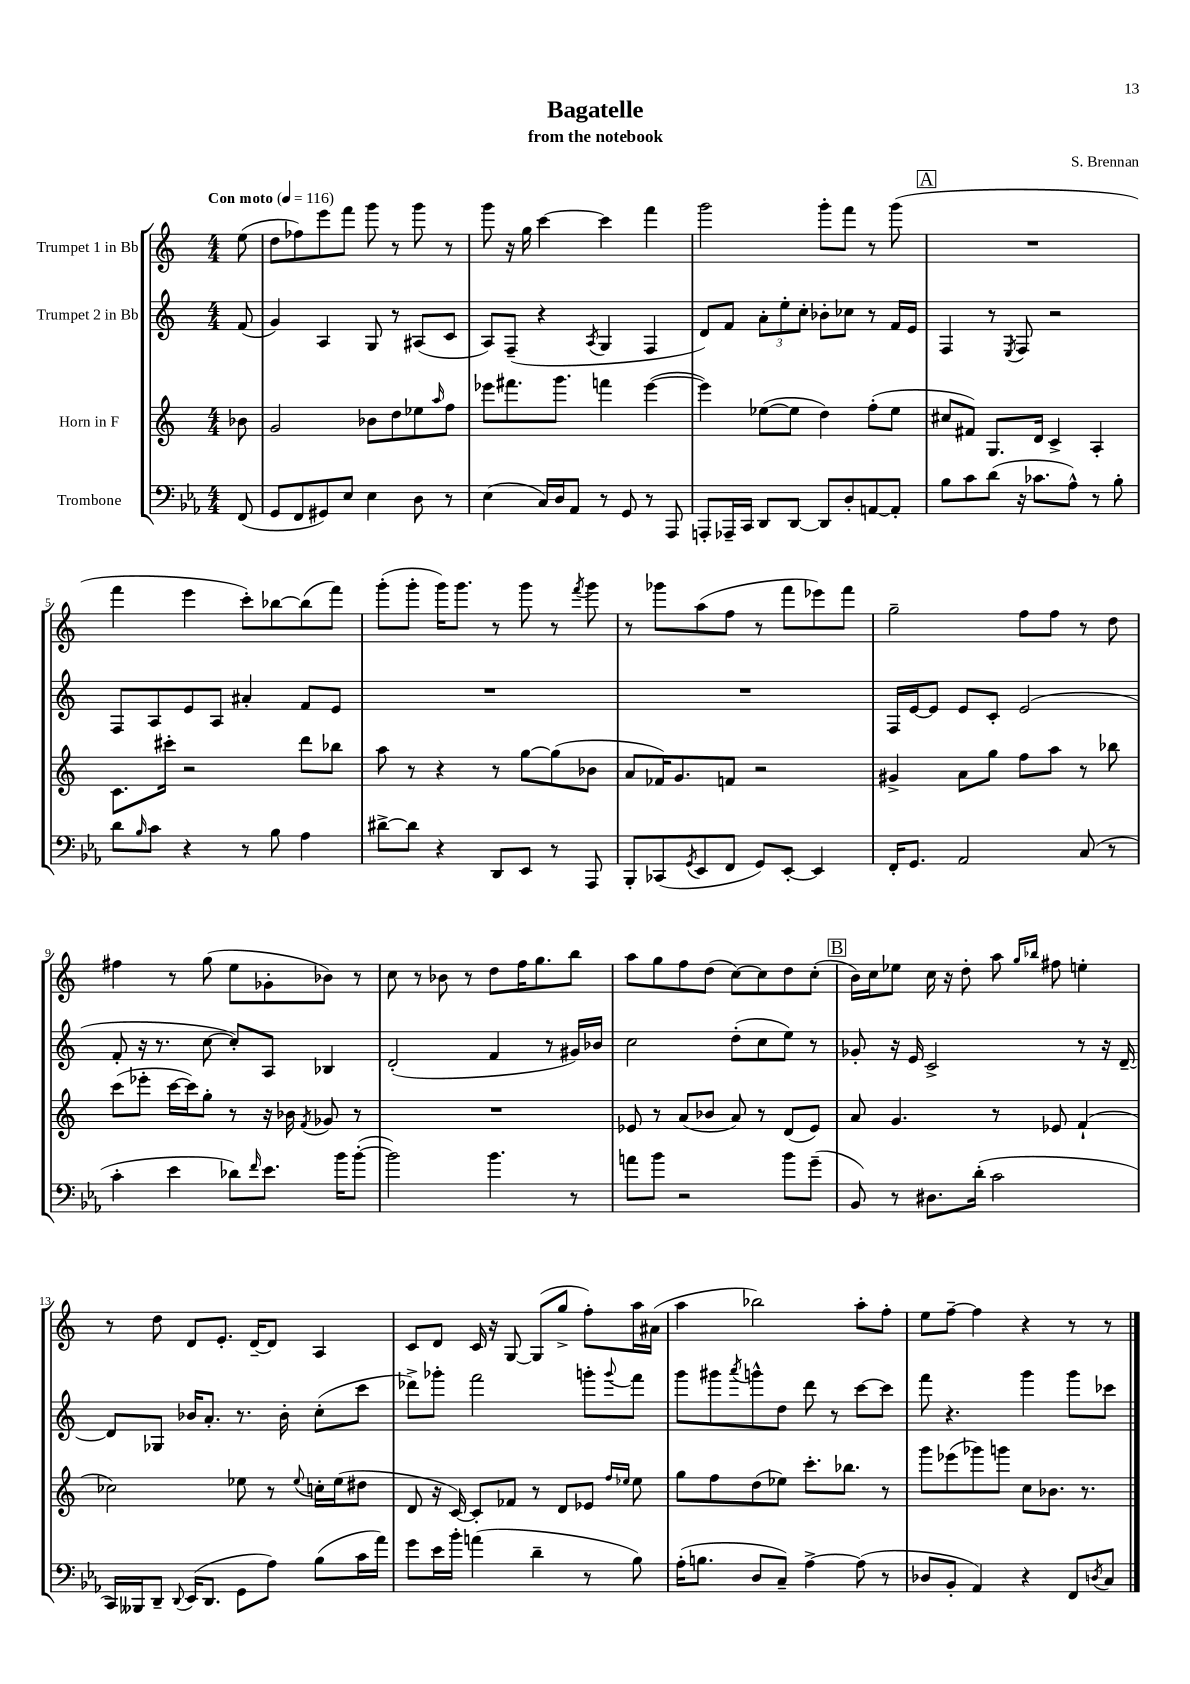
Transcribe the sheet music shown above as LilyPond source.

\header { title = "Bagatelle" composer = "S. Brennan" subtitle = "from the notebook" }
<<
\new StaffGroup <<
\new Staff = "s0" \with { instrumentName = "Trumpet 1 in Bb" } {
    \clef treble \key c \major \numericTimeSignature \time 4/4 \partial 8 \tempo "Con moto" 4 = 116
    e''8( |
    d''8 fes''8) e'''8 f'''8 g'''8 r8 g'''8 r8 |
    g'''8 r16 g''16 c'''4~ c'''4 f'''4 |
    g'''2 g'''8-. f'''8 r8 g'''8( |
    \mark \markup { \box "A" } R1 |
    f'''4 e'''4 c'''8-.) bes''8~ bes''8( f'''8) |
    g'''8-.( g'''8-. g'''16) g'''8. r8 g'''8 r8 \acciaccatura { f'''8 } g'''8 |
    r8 ges'''8 a''8( f''8 r8 f'''8 ees'''8) f'''8 |
    g''2-- f''8 f''8 r8 d''8 |
    fis''4 r8 g''8( e''8 ges'8-. bes'8) r8 |
    c''8 r8 bes'8 r8 d''8 f''16 g''8. b''8 |
    a''8 g''8 f''8 d''8( c''8~) c''8 d''8 c''8-.( |
    \mark \markup { \box "B" } b'16) c''16 ees''8 c''16 r16 d''8-. a''8 \grace { g''16 bes''16 } fis''8 e''4-. |
    r8 d''8 d'8 e'8.-. d'16~-- d'8 a4 |
    c'8 d'8 c'16 r16 g8~ g8( g''8-> f''8-.) a''16 ais'16( |
    a''4 bes''2) a''8-. f''8-. |
    e''8 f''8~-- f''4 r4 r8 r8 \bar "|." |
}
\new Staff = "s1" \with { instrumentName = "Trumpet 2 in Bb" } {
    \clef treble \key c \major \numericTimeSignature \time 4/4 \partial 8
    f'8( |
    g'4) a4 g8 r8 ais8( c'8 |
    a8) f8--( r4 \acciaccatura { a8 } g4 f4 |
    d'8) f'8 \tuplet 3/2 { a'8-. e''8-. c''8-. } bes'8-. ces''8 r8 f'16 e'16 |
    \mark \markup { \box "A" } f4 r8 \acciaccatura { e8 } f8 r2 |
    f8 a8 e'8 a8 ais'4-. f'8 e'8 |
    R1 |
    R1 |
    f16 e'16~ e'8 e'8 c'8-. e'2( |
    f'8-. r16 r8. c''8~ c''8-.) a8 bes4 |
    d'2-.( f'4 r8 gis'16) bes'16 |
    c''2 d''8-.( c''8 e''8) r8 |
    \mark \markup { \box "B" } ges'8-. r16 e'16 c'2-> r8 r16 d'16~-- |
    d'8 ges8 bes'16 a'8.-. r8. bes'16-. c''8-.( c'''8 |
    des'''8->) ges'''8-. f'''2 g'''8-. \appoggiatura { g'''8 } f'''8 |
    g'''8 gis'''8 \acciaccatura { a'''8 } g'''8-^ d''8 d'''8 r8 c'''8~ c'''8 |
    f'''8 r4. g'''4 g'''8 ces'''8 \bar "|." |
}
\new Staff = "s2" \with { instrumentName = "Horn in F" } {
    \clef treble \key c \major \numericTimeSignature \time 4/4 \partial 8
    bes'8 |
    g'2 bes'8 d''8 ees''8 \grace { a''16 } f''8 |
    ees'''8 fis'''8. g'''8. f'''4 ees'''4~( |
    ees'''4) ees''8~( ees''8 d''4) f''8-.( ees''8 |
    \mark \markup { \box "A" } cis''8 fis'8) g8. d'16 c'4-> a4-. |
    c'8. cis'''16-. r2 d'''8 bes''8 |
    a''8 r8 r4 r8 g''8~ g''8( bes'8 |
    a'8 fes'16) g'8. f'8 r2 |
    gis'4-> a'8 g''8 f''8 a''8 r8 bes''8 |
    c'''8( ees'''8-. c'''16~ c'''16) g''8-. r8 r16 bes'16 \acciaccatura { f'8 } ges'8 r8 |
    R1 |
    ees'8 r8 a'8( bes'8 a'8) r8 d'8( ees'8) |
    \mark \markup { \box "B" } a'8 g'4. r8 ees'8 f'4-!( |
    ces''2) ees''8 r8 \appoggiatura { ees''8 } c''16-. ees''16( dis''8 |
    d'8 r16 c'16~) c'8-. fes'8 r8 d'8 ees'8 \grace { f''16 ees''16 } ees''8 |
    g''8 f''8 d''8( ees''8) c'''8.-. bes''8. r8 |
    g'''8 ees'''8( ges'''8) g'''8 c''8 bes'8. r8. \bar "|." |
}
\new Staff = "s3" \with { instrumentName = "Trombone" } {
    \clef bass \key ees \major \numericTimeSignature \time 4/4 \partial 8
    f,8( |
    g,8 f,8 gis,8) ees8 ees4 d8 r8 |
    ees4( c16) d16 aes,8 r8 g,8 r8 aes,,8 |
    a,,8-. aes,,16-- c,16 d,8 d,8~ d,8 d8-. a,8~ a,8-. |
    \mark \markup { \box "A" } bes8 c'8 d'8( r16 ces'8. aes8-^) r8 bes8-. |
    d'8 \grace { bes16 } c'8 r4 r8 bes8 aes4 |
    dis'8~-> dis'8 r4 d,8 ees,8 r8 aes,,8 |
    bes,,8-. ces,8( \acciaccatura { g,8 } ees,8 f,8 g,8) ees,8~-. ees,4 |
    f,16-. g,8. aes,2 c8( r8 |
    c'4-. ees'4 des'8) \grace { f'16 } ees'8. bes'16 bes'8~-.( |
    bes'2) bes'4. r8 |
    a'8 bes'8 r2 bes'8 g'8--( |
    \mark \markup { \box "B" } bes,8) r8 dis8. d'16-.( c'2 |
    c,16) beses,,16 d,8-- \appoggiatura { d,8 } ees,16( d,8. g,8 aes8) bes8( c'16 aes'16) |
    g'8 ees'16 bes'16-. a'4( d'4-- r8 bes8) |
    aes16-.( b8. d8 c8--) aes4~-> aes8( r8 |
    des8 bes,8-. aes,4) r4 f,8 \acciaccatura { d8 } c8 \bar "|." |
}
>>
>>
